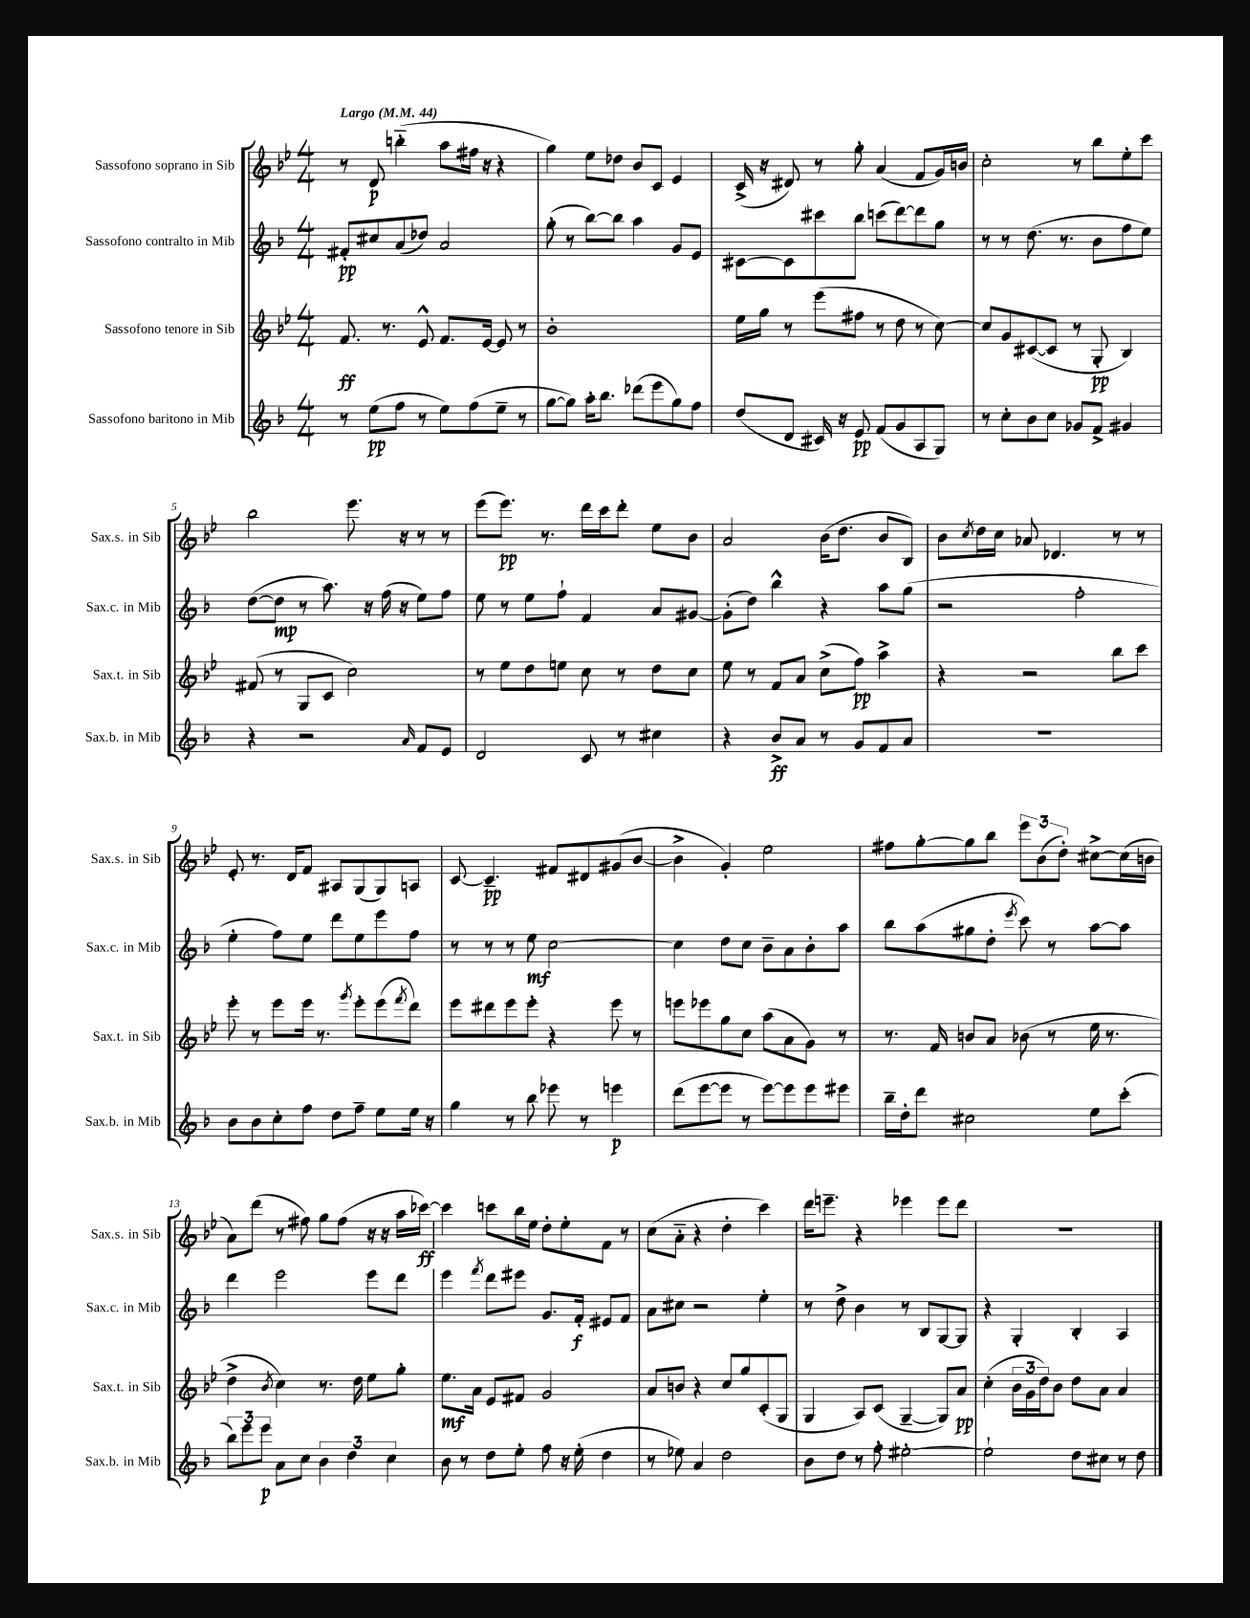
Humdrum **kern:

**kern	**kern	**kern	**kern
*staff4	*staff3	*staff2	*staff1
*clefG2	*clefG2	*clefG2	*clefG2
*k[b-]	*k[b-e-]	*k[b-]	*k[b-e-]
*M4/4	*M4/4	*M4/4	*M4/4
*MM44	*MM44	*MM44	*MM44
8r	8.f	8f#'	8r
(8ee	.	8cc#	8d
.	8.r	.	.
8ff	.	(8a	(4bb'~
8r	8e-^^	8dd-)	.
8ee)	8.f	2a	8aa
(8ff	.	.	16ff#
.	[16e-	.	16r
8ee~	8e-]	.	4r
8r	8r	.	.
=	=	=	=
[8gg	1b-'	(8gg'	4gg)
8gg])	.	8r	.
16aa'	.	[8bb-)	8ee-
8.bb-	.	.	.
.	.	8bb-]	8dd-
(8ddd-	.	4aa	8b-
8eee	.	.	8c
8gg)	.	8g	4e-
8ff	.	8e	.
=	=	=	=
(8dd	16ee-	[8c#	(16c^
.	16gg	.	16r
8d	8r	8c#]	8d#)
16c#)	(8eee-	8ccc#	8r
16r	.	.	.
8e	8ff#	8bb-	8gg'
(8f	8r	(8ccc	(4a
8g	8dd	[8ddd)	.
8A	8r	8ddd]	8f
8G)	[8cc)	8gg	16g)
.	.	.	16b
=	=	=	=
8r	8cc]	8r	2cc'
8cc'	8g	8r	.
8b-	([8c#	(8.dd	.
8cc	8c#]	.	.
.	.	8.r	.
8g-	8r	.	8r
8f^	8G'	8b-	8bb-
4g#	4B-)	8ff	8ee-'
.	.	8ee)	8ccc
=	=	=	=
4r	(8f#	([8dd	2bb-
.	8r	8dd]	.
2r	8G	8r	.
.	8c	8.aa)	.
.	2cc)	.	8.eee-
.	.	16r	.
.	.	(16ff	.
.	.	16r	16r
16qqa	.	.	.
8f	.	8ee)	8r
8e	.	8ff	8r
=	=	=	=
2d	8r	8ee	(8eee-
.	8ee-	8r	8.eee-)
.	8dd	8ee	.
.	.	.	8.r
.	8ee	8ff`	.
8c	8cc	4f	16ddd
.	.	.	16ccc
8r	8r	.	8ddd'
4cc#	8dd	8a	8ee-
.	8cc	[8g#	8b-
=	=	=	=
4r	8ee-	(8g#']	2a
.	8r	8dd)	.
8b-^	8f	4bb-^^	.
8a	8a	.	.
8r	(8cc^	4r	(16b-
.	.	.	8.dd
8g	8ff)	.	.
8f	4aa^	8aa	8b-
8a	.	(8gg	8B-)
=	=	=	=
1r	4r	2r	8b-
.	.	.	8qcc
.	.	.	16dd
.	.	.	16cc
.	2r	.	8a-
.	.	.	4.d-
.	.	2ff'	.
.	8bb-	.	8r
.	8ccc	.	8r
=	=	=	=
8b-	8eee-'	4ee'	8e-'
8b-	8r	.	8.r
8cc'	8eee-	8ff)	.
.	.	.	16d
8ff	16eee-	8ee	8f
.	8.r	.	.
8dd	.	8ddd	8A#
.	8qggg	.	.
8ff~	8eee-'	8ee	(8G
8ee	(8eee-	8eee	8G)
.	8qfff	.	.
16ee	8ddd)	8ff	8A
16r	.	.	.
=	=	=	=
4gg	8eee-	8r	[8c
.	8ddd#	8r	4.c~]
8r	8eee-	8r	.
8bb-	8eee-'	8ee	.
8eee-	4r	[2cc	8f#
8r	.	.	8d#
4eee	8eee-	.	(8g#
.	8r	.	[8b-
=	=	=	=
(8ddd	8eee	4cc]	4b-^]
[8eee	8eee-	.	.
8eee]	8gg	8dd	4g')
8r	8cc	8cc	.
[8eee)	(8aa	8b-~	2ee-
8eee]	8a	8a	.
8eee	8g)	8b-'	.
8eee#	8r	8aa	.
=	=	=	=
16bb-~	8.r	8bb-	8ff#
16dd'	.	.	.
8ddd	.	(8aa	[8gg'
.	16f	.	.
2cc#	8b	8gg#	8gg]
.	8a	8dd'	8bb-
.	.	8qeee	.
.	(8b-	8ccc)	12eee-
.	.	.	(12b-
.	8r	8r	.
.	.	.	12dd')
8ee	16ee-	[8aa	[8cc#^
.	8.r	.	.
(8ccc'	.	8aa]	(16cc#]
.	.	.	16b
=	=	=	=
12bb-)	4dd^	4ddd	8a)
12eee	.	.	.
.	.	.	(8ddd
12eee	.	.	.
.	8qb-	.	.
8a	4cc)	2eee	8r
8cc	.	.	8ff#)
6b-	8.r	.	8gg
.	.	.	(8ff#
6dd	.	.	.
.	16dd	.	.
.	8ee-	8eee	16r
.	.	.	16r
6cc	.	.	.
.	8gg'	8ddd	16aa
.	.	.	[16ccc-)
=	=	=	=
8b-	8.ee-	4eee	4ccc-]
8r	.	.	.
.	16a	.	.
.	.	8qfff	.
8dd	8e-	8ddd	8ccc
8ee'	8f#	8eee#	16bb-
.	.	.	16ee-
8ff	2g	8.g	8dd'
16r	.	.	8ee-'
(16ee'	.	16f'	.
4dd	.	8e#	8f
.	.	8f	8r
=	=	=	=
8r	8a	8a	(8cc
8ee-)	8b	8cc#	8a'~
4a	4r	2r	4r
2dd	8cc	.	4dd'
.	8gg	.	.
.	(8c'	4ee'	4ccc)
.	8G	.	.
=	=	=	=
8b-	4G	8r	16ddd
.	.	.	8.eee~
8dd	.	8dd^	.
8r	8A)	4b-	4r
8ff'	(8c	.	.
[2ee#'	[4G~	8r	4eee-
.	.	8B-	.
.	8G])	[8G	8eee-
.	8a	8G]	8ddd
=	=	=	=
2ee#`]	(4cc'	4r	1r
.	24b-	4G'	.
.	24g	.	.
.	24dd)	.	.
.	8b-	.	.
8dd	8dd	4B-'	.
8cc#	8a	.	.
8r	4a	4A	.
8dd	.	.	.
==	==	==	==
*-	*-	*-	*-
